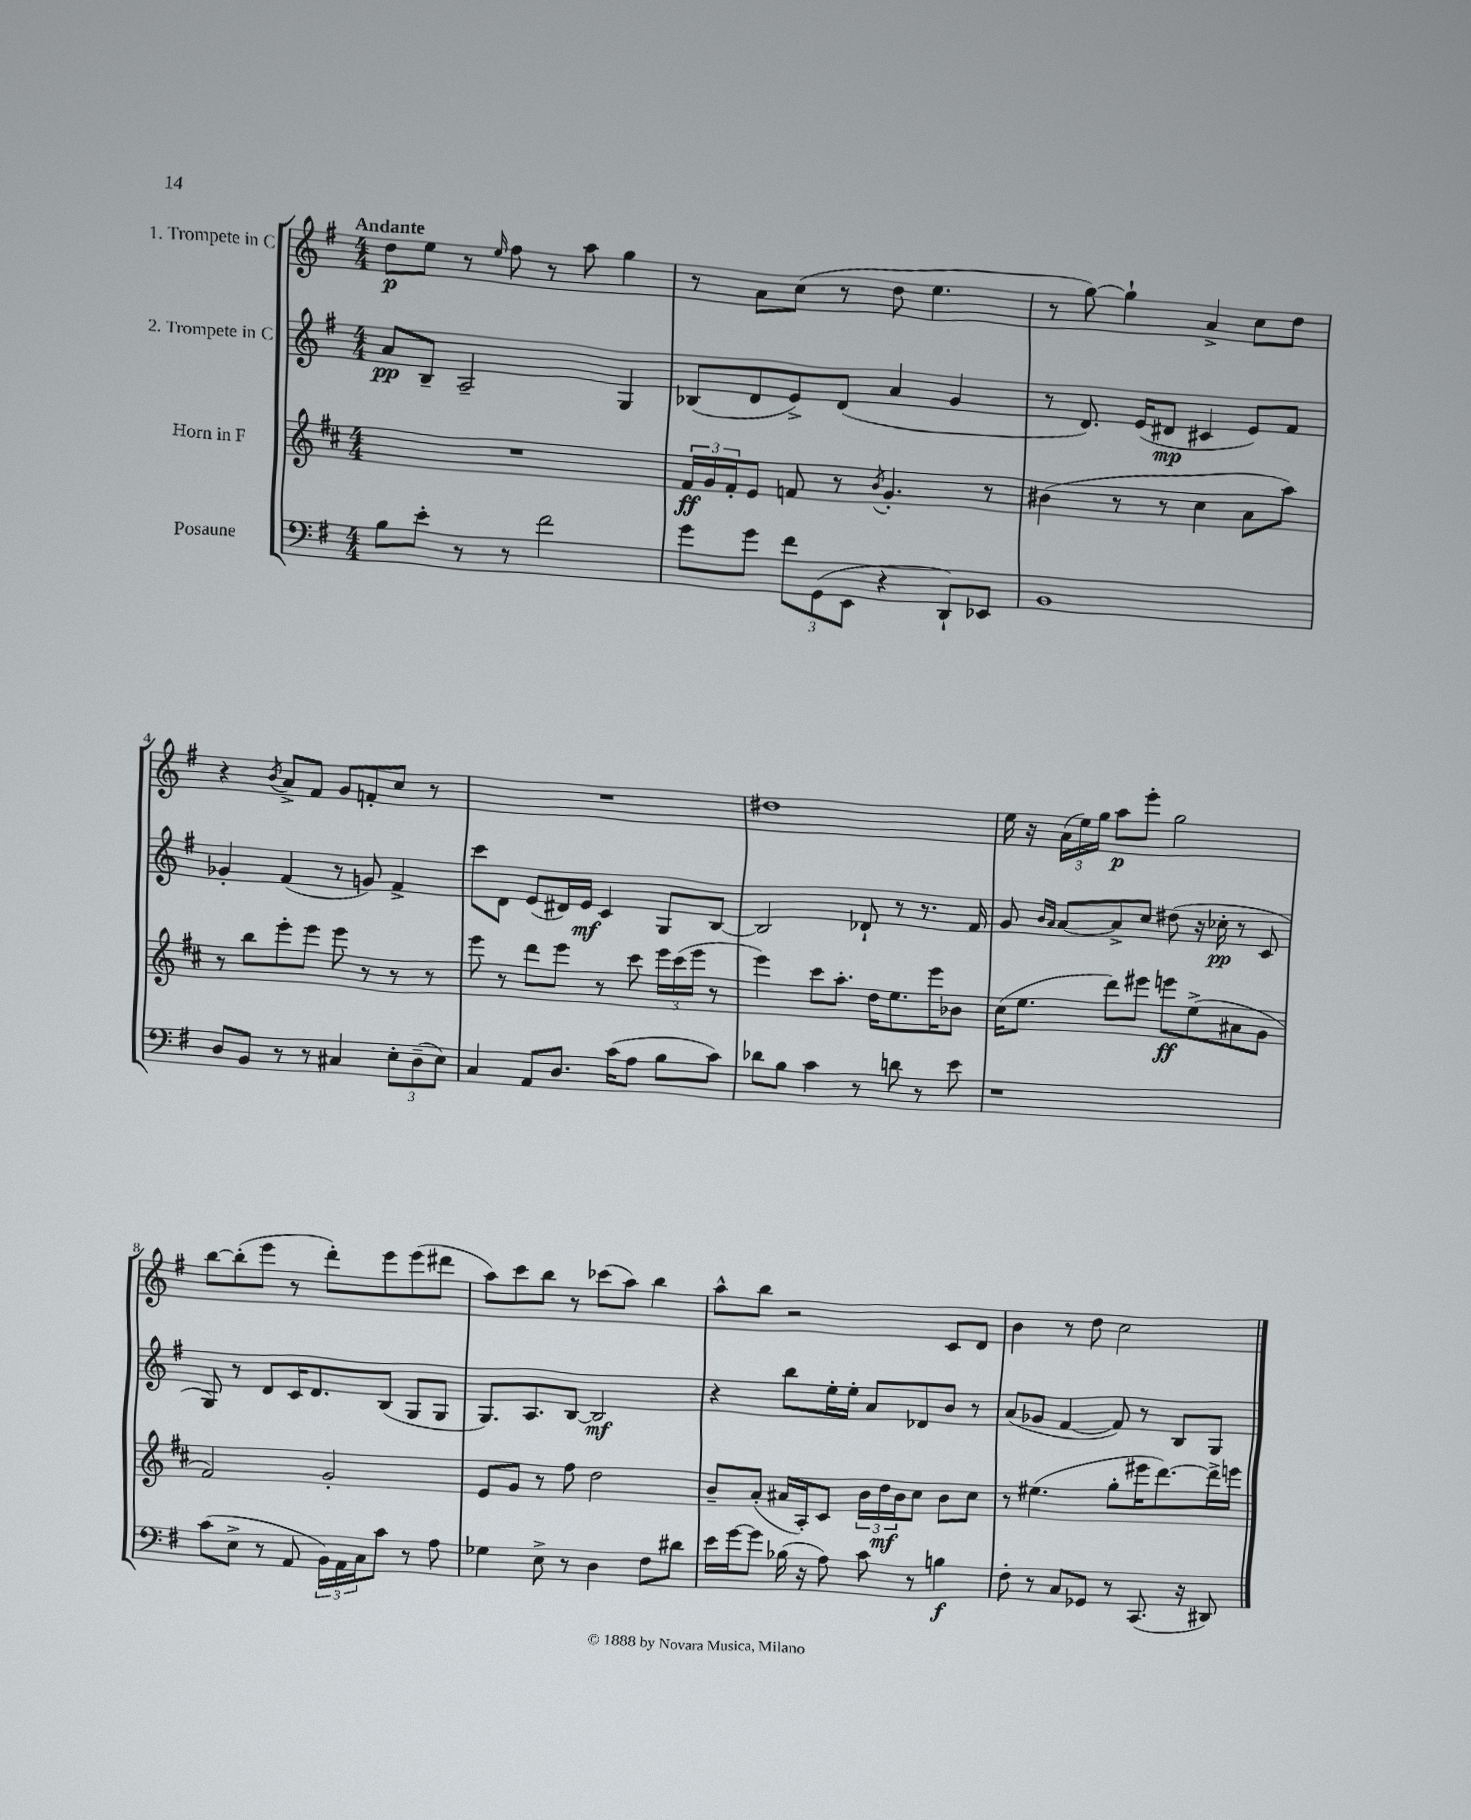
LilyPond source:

<<
\new StaffGroup <<
\new Staff = "s0" \with { instrumentName = "1. Trompete in C" } {
    \clef treble \key g \major \numericTimeSignature \time 4/4 \tempo "Andante"
    d''8\p e''8 r8 \grace { e''16 } fis''8 r8 a''8 g''4 |
    r8 a'8 c''8( r8 d''8 e''4. |
    r8 g''8~) g''4-! a'4-> c''8 d''8 |
    r4 \acciaccatura { b'8 } a'8-> fis'8 g'8 f'8-. c''8 r8 |
    R1 |
    dis''1 |
    e''16 r16 \tuplet 3/2 { a'16( e''16) g''16 } a''8\p e'''8-. g''2 |
    b''8~ b''8-.( e'''8 r8 d'''8-.) e'''8 e'''8( dis'''8 |
    a''8) c'''8 b''8 r8 ces'''8( a''8) b''4 |
    a''8-^ b''8 r2 c'8 d'8 |
    b'4 r8 d''8 c''2 \bar "|." |
}
\new Staff = "s1" \with { instrumentName = "2. Trompete in C" } {
    \clef treble \key g \major \numericTimeSignature \time 4/4
    a'8\pp b8-- a2-- g4 |
    bes8( d'8 e'8->) d'8( a'4 g'4 |
    r8 d'8.) e'16( dis'8\mp cis'4 e'8) fis'8 |
    ges'4-. fis'4( r8 g'8) fis'4-> |
    c'''8 d'8 e'8( dis'16) e'16\mf c'4 g8 b8~ |
    b2 des'8-! r8 r8. fis'16 |
    g'8 \grace { b'16 a'16 } a'8~ a'8-> c''8 dis''8( r16 ces''16-.\pp r8 c'8 |
    g8) r8 d'8 c'16 d'8. b8( g8 g8 |
    g8.) a8. b8~ b2\mf |
    r4 b''8 e''16-. e''16-. a'8 des'8 b'8 r8 |
    a'8( ges'8 fis'4~ fis'8) r8 b8 g8 \bar "|." |
}
\new Staff = "s2" \with { instrumentName = "Horn in F" } {
    \clef treble \key d \major \numericTimeSignature \time 4/4
    R1 |
    \tuplet 3/2 { fis'16\ff g'16 fis'16-. } e'8 f'8 r8 \acciaccatura { b'8 } g'4.-. r8 |
    bis'4( r8 r8 cis''4 a'8 a''8) |
    r8 b''8 e'''8-. e'''8 e'''8 r8 r8 r8 |
    e'''8 r8 d'''8 e'''8 r8 cis'''8 \tuplet 3/2 { e'''16 cis'''16( e'''16 } r8 |
    e'''4) cis'''8 a''8.-. d''16 e''8. e'''16 bes'8 |
    cis''16( e''8. d'''8) eis'''8 e'''8\ff e''8->( ais'8 g'8 |
    fis'2) g'2-. |
    e'8 g'8 r8 fis''8 d''2 |
    b'8-- a'8-.( ais'16 a16-.) cis'8 \tuplet 3/2 { b'16 d''16\mf b'16 } cis''8 b'8 cis''8 |
    r8 eis''4.( g''8-. eis'''16 d'''8.~) d'''16-> e'''16 \bar "|." |
}
\new Staff = "s3" \with { instrumentName = "Posaune" } {
    \clef bass \key g \major \numericTimeSignature \time 4/4
    b8 e'8-. r8 r8 fis'2 |
    g'8 g'8 \tuplet 3/2 { fis'8 g,8( e,8 } r4 d,8-!) ees,8 |
    b,1 |
    d8 b,8 r8 r8 cis4 \tuplet 3/2 { e8-. d8--( e8) } |
    c4 a,8 d8. c'16( a8 b8 c'8) |
    des'8 b8 c'4 r8 d'8 r8 e'8 |
    r1 |
    c'8( e8-> r8 a,8 \tuplet 3/2 { b,16) a,16 c16 } c'8 r8 a8 |
    ges4 e8-> r8 d4 fis8 dis'8 |
    e'16 g'16~ g'8 bes16( r16 a8) c'8 r8 b4\f |
    fis8-. r8 c8 ges,8 r8 c,8.( r16 dis,8) \bar "|." |
}
>>
>>
